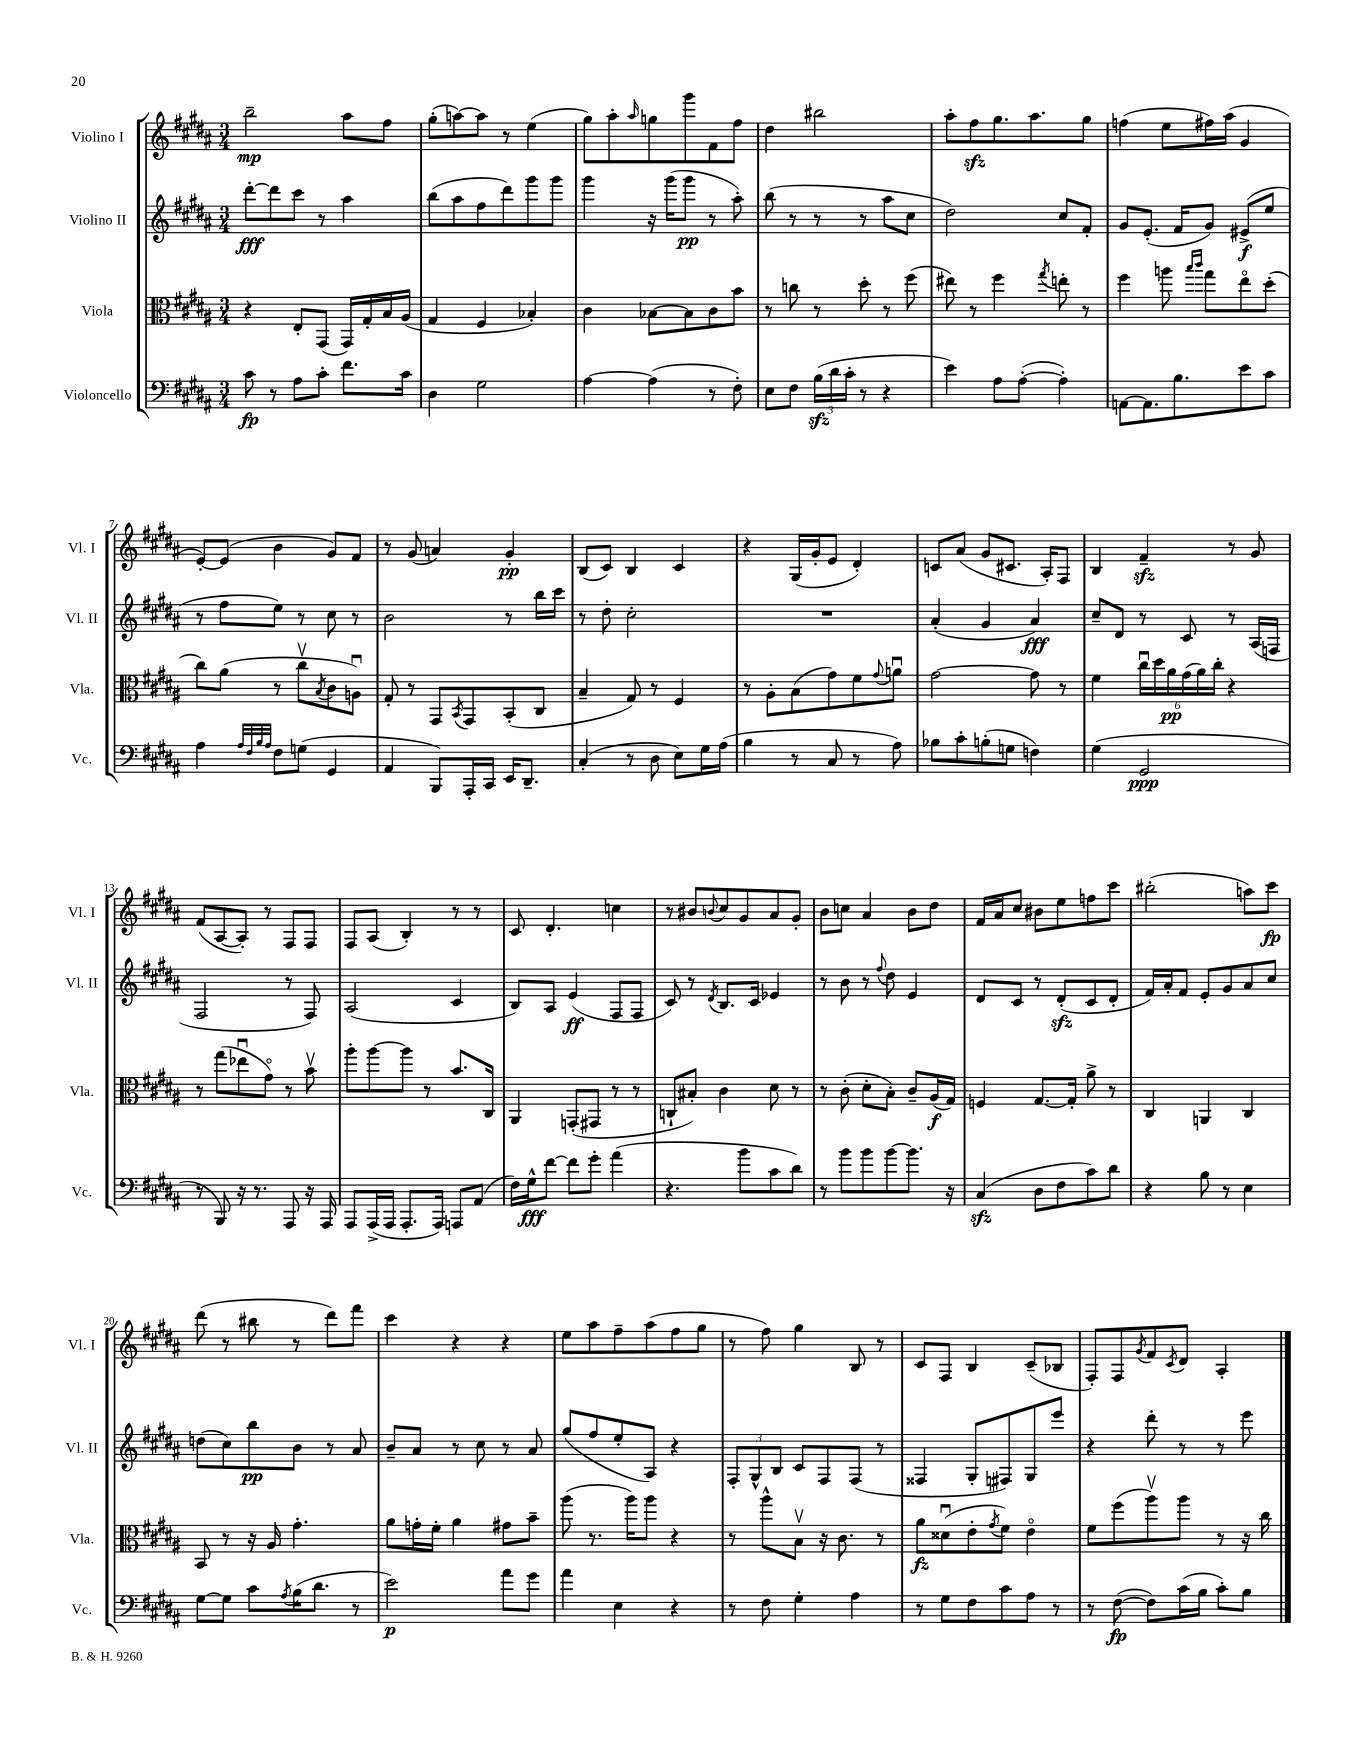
<<
\new StaffGroup <<
\new Staff = "s0" \with { instrumentName = "Violino I" shortInstrumentName = "Vl. I" } {
    \clef treble \key b \major \numericTimeSignature \time 3/4
    b''2--\mp ais''8 fis''8 |
    gis''8-.( a''8~) a''8 r8 e''4( |
    gis''8) ais''8-. \grace { ais''16 } g''8 gis'''8 fis'8 fis''8 |
    dis''4 bis''2 |
    ais''8-. fis''8\sfz gis''8. ais''8. gis''8 |
    f''4( e''8 fis''16) ais''16( gis'4 |
    e'8~-.) e'8( b'4 gis'8) fis'8 |
    r8 gis'8( a'4) gis'4-.\pp |
    b8( cis'8) b4 cis'4 |
    r4 gis16( gis'16-. e'8 dis'4-.) |
    c'8 ais'8( gis'8 cis'8. ais16-.) fis8 |
    b4 fis'4--\sfz r8 gis'8 |
    fis'8( ais8~ ais8-.) r8 fis8 fis8 |
    fis8 ais8( b4-.) r8 r8 |
    cis'8 dis'4.-. c''4 |
    r8 bis'8 \appoggiatura { b'8 } cis''8 gis'8 ais'8 gis'8-. |
    b'8 c''8 ais'4 b'8 dis''8 |
    fis'16 ais'16 cis''8 bis'8 e''8 f''8 cis'''8 |
    bis''2-.( a''8) cis'''8\fp |
    dis'''8( r8 bis''8 r8 dis'''8) fis'''8 |
    cis'''4 r4 r4 |
    e''8 ais''8 fis''8-- ais''8( fis''8 gis''8 |
    r8 fis''8) gis''4 b8 r8 |
    cis'8 fis8 b4 cis'8--( bes8 |
    fis8-.) fis8 \acciaccatura { gis'8 } fis'8 \acciaccatura { cis'8 } dis'8 ais4-. \bar "|." |
}
\new Staff = "s1" \with { instrumentName = "Violino II" shortInstrumentName = "Vl. II" } {
    \clef treble \key b \major \numericTimeSignature \time 3/4
    dis'''8~-.\fff dis'''8 cis'''8 r8 ais''4 |
    b''8( ais''8 fis''8 dis'''8) gis'''8 gis'''8 |
    gis'''4 r16 gis'''16( gis'''8\pp r8 ais''8-.) |
    b''8( r8 r8 r8 ais''8 cis''8 |
    dis''2) cis''8 fis'8-. |
    gis'8 e'8.-.( fis'16 gis'8) eis'8->\f( e''8 |
    r8 fis''8 e''8) r8 cis''8 r8 |
    b'2 r8 b''16 cis'''16 |
    r8 dis''8-. cis''2-. |
    R2. |
    ais'4-.( gis'4 ais'4\fff) |
    cis''8-- dis'8 r8 cis'8 r8 ais16( f16 |
    fis2 r8 fis8) |
    ais2( cis'4 |
    b8) ais8 e'4\ff( fis8 fis8 |
    cis'8) r8 \acciaccatura { dis'8 } b8. cis'16 ees'4 |
    r8 b'8 r8 \appoggiatura { fis''8 } dis''8 e'4 |
    dis'8 cis'8 r8 dis'8-.\sfz( cis'8 dis'8-. |
    fis'16) ais'16-. fis'8 e'8-. gis'8 ais'8 cis''8 |
    d''8( cis''8) b''8\pp b'8 r8 ais'8 |
    b'8-- ais'8 r8 cis''8 r8 ais'8 |
    gis''8( fis''8 e''8-. ais8) r4 |
    \tuplet 3/2 { fis8-. gis8-^ b8 } cis'8 fis8 fis8( r8 |
    fisis4 gis8-. fis8) gis8 e'''8 |
    r4 dis'''8-. r8 r8 e'''8 \bar "|." |
}
\new Staff = "s2" \with { instrumentName = "Viola" shortInstrumentName = "Vla." } {
    \clef alto \key b \major \numericTimeSignature \time 3/4
    r4 e8-. gis,8( gis,16) gis16-. b16 ais16( |
    gis4 fis4 bes4-.) |
    cis'4 bes8~ bes8 cis'8 b'8 |
    r8 c''8 r8 dis''8-. r8 fis''8( |
    eis''8) r8 fis''4 \acciaccatura { gis''8 } e''8-. r8 |
    fis''4 a''8 \grace { b''16 cis'''16 } gis''8 e''8\flageolet dis''8-.( |
    cis''8) ais'8( r8 cis''8\upbow \acciaccatura { b8 } cis'8 a8\downbow) |
    gis8-. r8 gis,8 \acciaccatura { b,8 } gis,8 b,8-.( cis8 |
    b4-- gis8) r8 fis4 |
    r8 ais8-. b8( gis'8) fis'8 \appoggiatura { gis'8 } a'8\downbow |
    gis'2~ gis'8 r8 |
    fis'4 \tuplet 6/4 { cis''16\downbow dis''16 ais'16\pp gis'16( ais'16) cis''16-. } r4 |
    r8 gis''8( ees''8\downbow gis'8\flageolet) r8 b'8\upbow |
    ais''8-. ais''8~ ais''8 r8 b'8. cis16 |
    ais,4 g,8-.( gis,8 r8 r8 |
    c8-! bis8-.) cis'4 dis'8 r8 |
    r8 cis'8-.( dis'8-. b8-.) cis'8-- ais16\f( gis16) |
    f4 gis8.~ gis16-. ais'8-> r8 |
    cis4 a,4 cis4 |
    b,8 r8 r16 ais16 gis'4.-. |
    ais'8 g'16-. fis'16-. ais'4 gis'8 b'8-- |
    ais''8( r8. ais''16) ais''8 r4 |
    r8 ais''8-^ b8\upbow r16 cis'8. r8 |
    ais'8\fz disis'8\downbow( e'8-. \acciaccatura { gis'8 } fis'8) e'4\flageolet |
    fis'8 fis''8( ais''8\upbow) ais''8 r8 r16 cis''16 \bar "|." |
}
\new Staff = "s3" \with { instrumentName = "Violoncello" shortInstrumentName = "Vc." } {
    \clef bass \key b \major \numericTimeSignature \time 3/4
    cis'8\fp r8 ais8 cis'8-. fis'8. cis'16 |
    dis4 gis2 |
    ais4~ ais4( r8 fis8-.) |
    e8 fis8 \tuplet 3/2 { b16\sfz( dis'16 cis'16-. } r8 r4 |
    e'4) ais8 ais8~-.( ais4-.) |
    a,8~ a,8. b8. e'8 cis'8 |
    ais4 \grace { ais32 fis32 b32 ais32 } fis8 g8( gis,4 |
    ais,4 b,,8) ais,,16-. cis,16 e,16 dis,8.-- |
    cis4-.( r8 dis8 e8) gis16 ais16( |
    b4 r8 cis8 r8 ais8) |
    bes8 cis'8-. b8-.( g8 f4) |
    gis4( gis,2\ppp |
    r8 b,,8) r16 r8. ais,,8 r16 ais,,16 |
    ais,,8 ais,,16->( ais,,16 ais,,8.-. ais,,16) a,,8 ais,8( |
    fis16) gis16-^\fff fis'8~ fis'8 gis'8-. ais'4( |
    r4. b'8 cis'8 dis'8) |
    r8 b'8 b'8 b'8~ b'8. r16 |
    cis4\sfz( dis8 fis8 cis'8) dis'8 |
    r4 b8 r8 e4 |
    gis8~ gis8 cis'8 \acciaccatura { ais8 } b16( dis'8. r8 |
    e'2\p) ais'8 gis'8 |
    ais'4 e4 r4 |
    r8 fis8 gis4-. ais4 |
    r8 gis8 fis8 cis'8 ais8 r8 |
    r8 fis8~\fp( fis8) cis'16( b16 cis'8-.) b8 \bar "|." |
}
>>
>>
